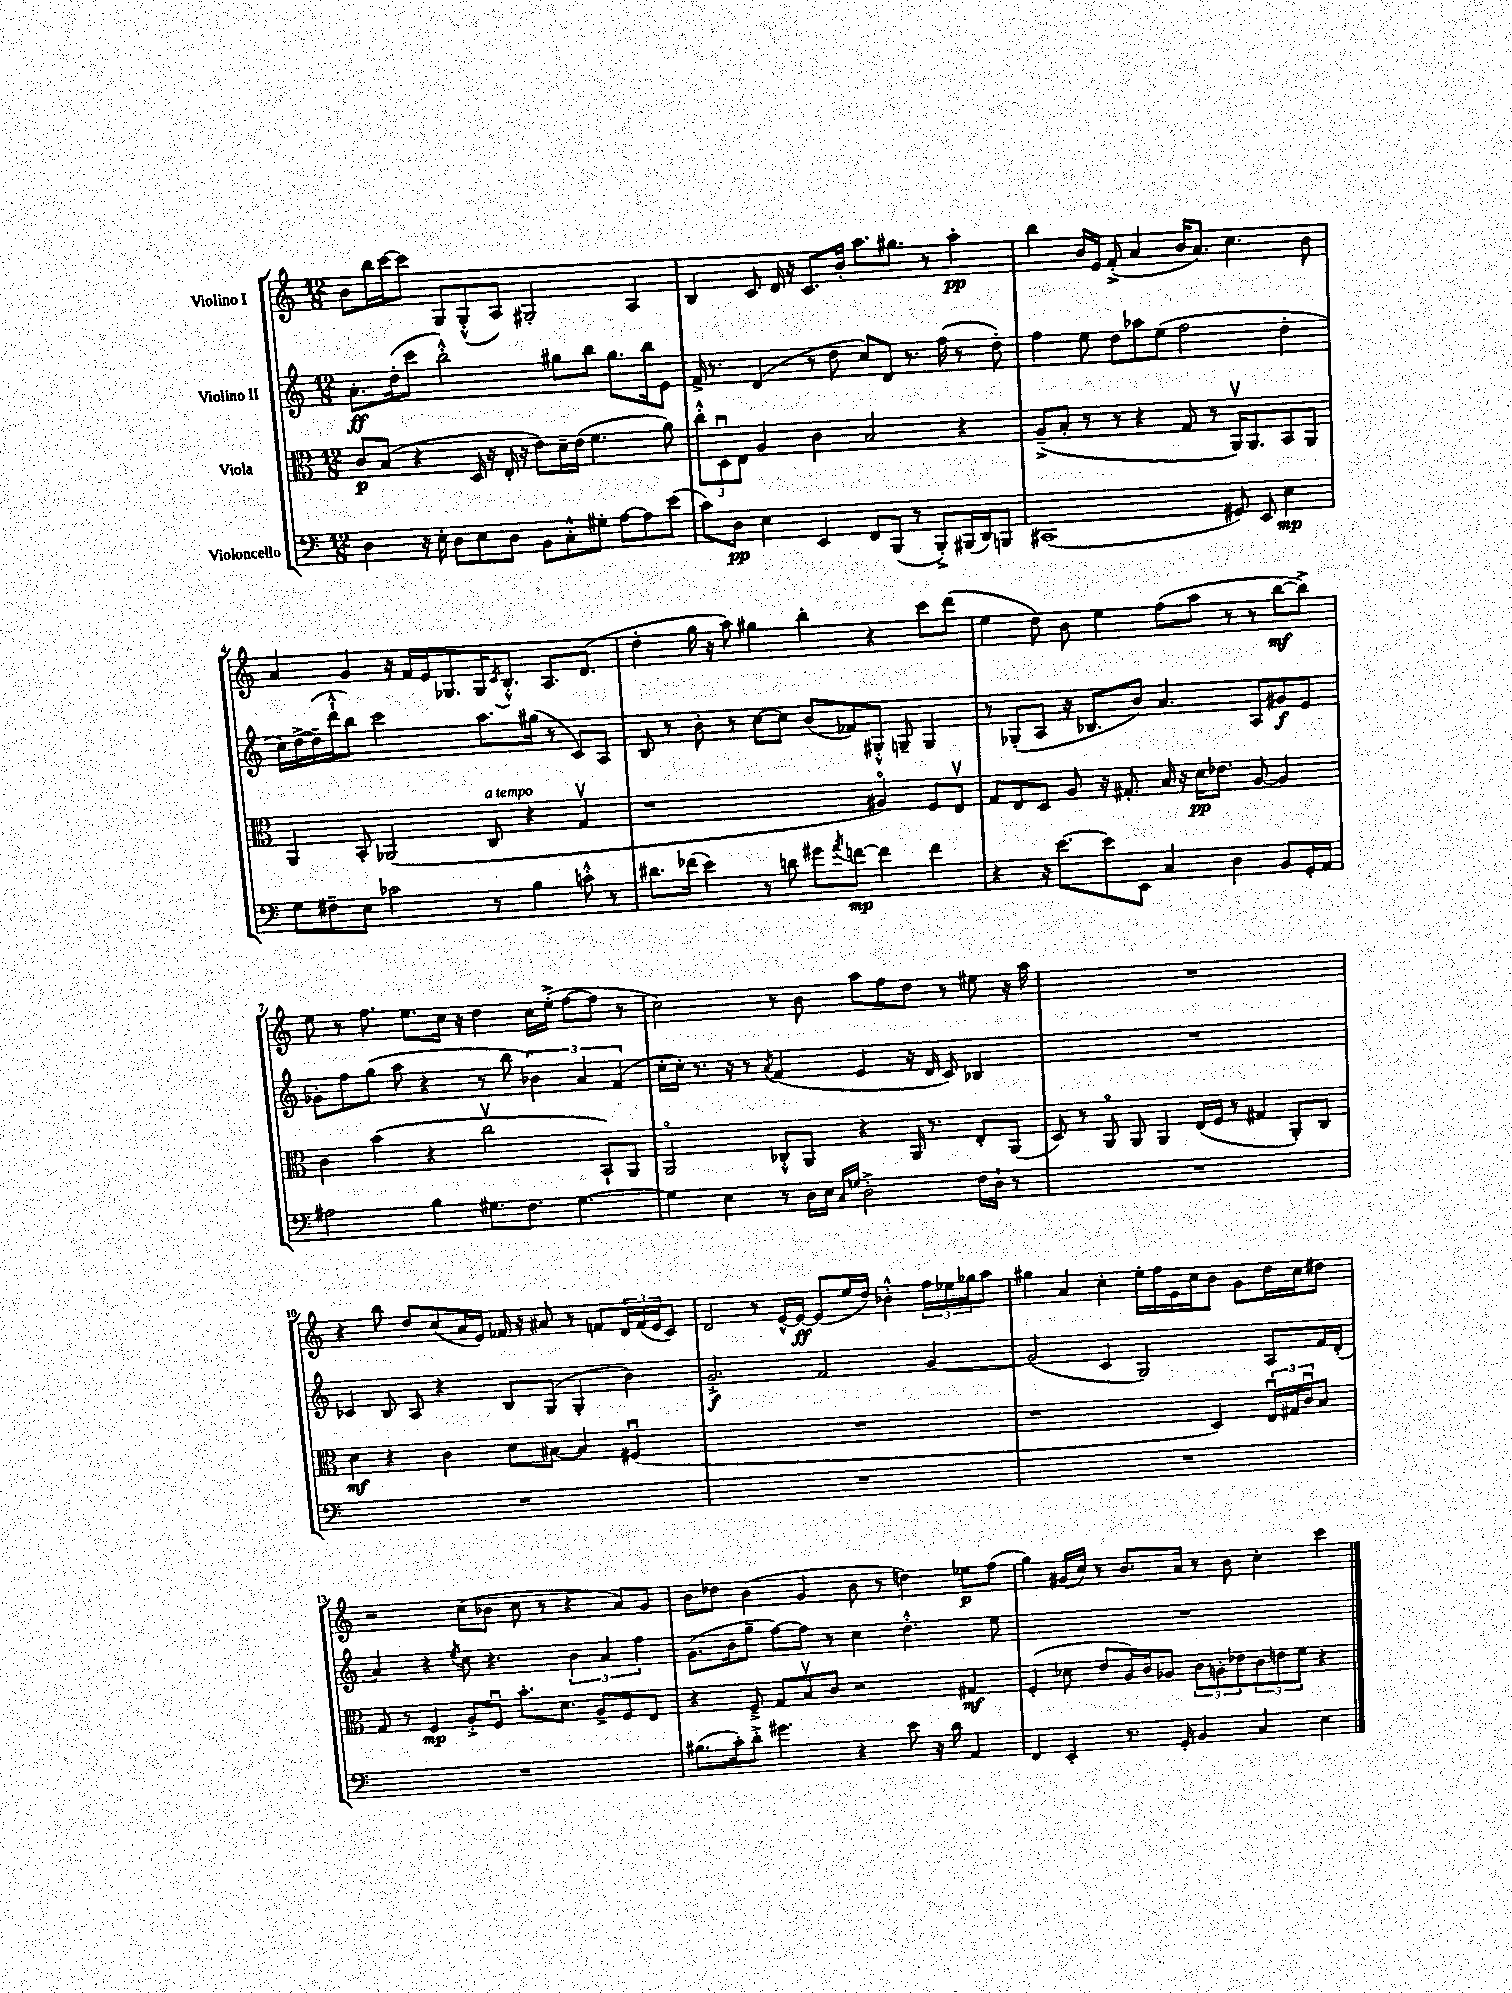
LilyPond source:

<<
\new StaffGroup <<
\new Staff = "s0" \with { instrumentName = "Violino I" } {
    \clef treble \key c \major \numericTimeSignature \time 12/8
    b'8 b''16 c'''16~ c'''8 g8 g8-.-^( a8) gis2-. a4 |
    b4 c'8 d'16 r16 c'8. b'16-. a''8. gis''8. r8 a''4-.\pp |
    b''4 b'16 e'16 f'8-.->( a'4 b'16 a'8.) c''4. b'8 |
    a'4 g'4 r16 f'16 e'16 ges8. ges16 \acciaccatura { c'8 } b8.-.-^ a8. d'8.( |
    d''4-. g''16 r16 a''8) gis''4 b''4-. r4 c'''8 d'''8( |
    e''4 d''8) b'8 e''4 f''8( a''8 r8 r8 b''8~\mf b''8->) |
    e''8 r8 f''8. e''8. c''16 r16 d''4 c''16 e''16-.->( f''8~ f''8 r8 |
    c''2) r8 b'8 a''8 f''8 d''8 r8 eis''8 r16 a''16 |
    R1. |
    r4 b''8 d''8 c''8( a'16 e'16) fes'16 r16 ais'8 r8 f'8 \tuplet 3/2 { d'16 f'16( e'16 } c'8) |
    d'2 r8 e'16~-^ e'16~\ff e'8( e''16 d''16) bes'4-.-^ \tuplet 3/2 { f''16 ees''16 ges''16 } a''8 |
    gis''4 a'4 c''4-. e''16-. f''16 e'16 c''16 b'8 g'8 d''16 c''16 dis''8 |
    r2 c''8( bes'8 c''8 r8 r4 a'8) g'8 |
    b'8 des''8 b'4( g'4 b'8 r8 d''4) ees''8\p f''8( |
    g''4) gis'16( c''16) r8 b'8. a'16 r8 b'8 c''4-. c'''4 \bar "|." |
}
\new Staff = "s1" \with { instrumentName = "Violino II" } {
    \clef treble \key c \major \numericTimeSignature \time 12/8
    a'8.-.\ff d''16-.( c'''8 b''2-.-^) gis''8 b''8 gis''8. b''16 e'8 |
    f'16-> r8. d'4( r8 d''8 c''8) d'8 r8. f''16( r8 d''8-.) |
    f''4 e''8 d''8 aes''8 e''8( f''2 d''4-. |
    c''16) d''16~-> d''16--( d'''16-!-^ b''8) c'''2 a''8. gis''16( r8 c'8) a8 |
    b8 r8 b'8-. r8 c''8~ c''8 b'8( fes'8) gis8-.-^ g8-- g4 |
    r8 ges8-.( a8 r16 bes8. b'8) a'4. a8 gis'8\f e'8 |
    ges'8-. f''8 g''8( a''8 r4 r8 b''8 \tuplet 3/2 { bes'4) a'4 f'4( } |
    c''16-. c''16-.) r8. r16 r8 \acciaccatura { a'8 } f'4( e'4 r16 d'16 c'8) bes4 |
    R1. |
    ces'4 b8 a8 r4 b8 g8( g4-. b'4) |
    g'2.-.->\f f'2 g'4~ |
    g'2( c'4 g2) a8 f'16 d'16-.( |
    a'4) r4 \acciaccatura { e''8 } c''8 r4. \tuplet 3/2 { b'4 a'4 f''4 } |
    g'8.( b'16 g''8-- f''8~) f''8 r8 c''4 d''4.-.-^ e''8 |
    R1. \bar "|." |
}
\new Staff = "s2" \with { instrumentName = "Viola" } {
    \clef alto \key c \major \numericTimeSignature \time 12/8
    c'8\p b8( r4 d16 r16 e16-. r16 e'8) d'16-- e'16( f'4. a'8) |
    \tuplet 3/2 { c''8-.-^ d8\downbow e8 } a4 c'4 b2 r4 |
    a8--->( b8-. r8 r8 r4 g8 r8 a,16\upbow) a,8. b,8 a,8 |
    a,4 b,8-. aes,2( c8^\markup { \italic "a tempo" } r4 g4\upbow |
    r1 ais4\flageolet) f8 e8\upbow |
    g8 e8 d8 a8 r16 gis8.-. b16 r16 d'16\pp ees'8. a8~ a4 |
    c'4 b'4( r4 c''2\upbow b,8-!) a,8 |
    a,2\flageolet ces8-.-^ a,8 r4 a,16 r8. e8-. a,8( |
    d8) r8 a,8\flageolet a,8 a,4 e16( f16 r8 gis4 a,8-.) c8 |
    d'4\mf r4 c'4 d'8 bis8~ bis4 fis4\downbow( |
    R1. |
    r1 d4) \tuplet 3/2 { e16\downbow gis16 c'16\downbow } b8 |
    g8 r8 f4\mp a8-.-> f8\downbow b'8.-. d'8. a8-> f8 e8 |
    r4 f8---> g8 b8\upbow c'8 r2 gis4\mf |
    f4-.( des'8 e'8 a16) c'16 aes8 \tuplet 3/2 { c'8 a8-. ees'8 } \tuplet 3/2 { c'8 e'8 f'8 } r4 \bar "|." |
}
\new Staff = "s3" \with { instrumentName = "Violoncello" } {
    \clef bass \key c \major \numericTimeSignature \time 12/8
    d4 r16 e16-. d8 e8 d8 b,8 c8-.-^ gis8-. a8~ a8 e'8( |
    c'8) d8\pp e4 e,4 f,8 b,,8( r8 b,,8-.->) bis,,16( d,16) b,,8 |
    cis,1( gis,8) e,8 e4\mp |
    g8 fis8-- e8 ces'2 r8 b4 c'8-.-^ r8 |
    dis'8. fes'16( e'4) r8 d'8 gis'8 \acciaccatura { a'8 } f'8~\mp f'4 f'4 |
    r4 r16 e'8.~ e'8 e,8 c4 d4 b,8 g,16-. a,16 |
    ais2 b4 gis8. f8. gis4.~ |
    gis4 e4 r8 d16 e16 \grace { c16 g16 } d2-.-> f16 d16-! r8 |
    R1. |
    R1. |
    R1. |
    R1. |
    R1. |
    bis8.( c'16-.) d'8-.-> gis'4. r4 e'8 r16 d'16 a,4 |
    f,4 e,4-. r8. g,16-. b,4 c4 e4 \bar "|." |
}
>>
>>
